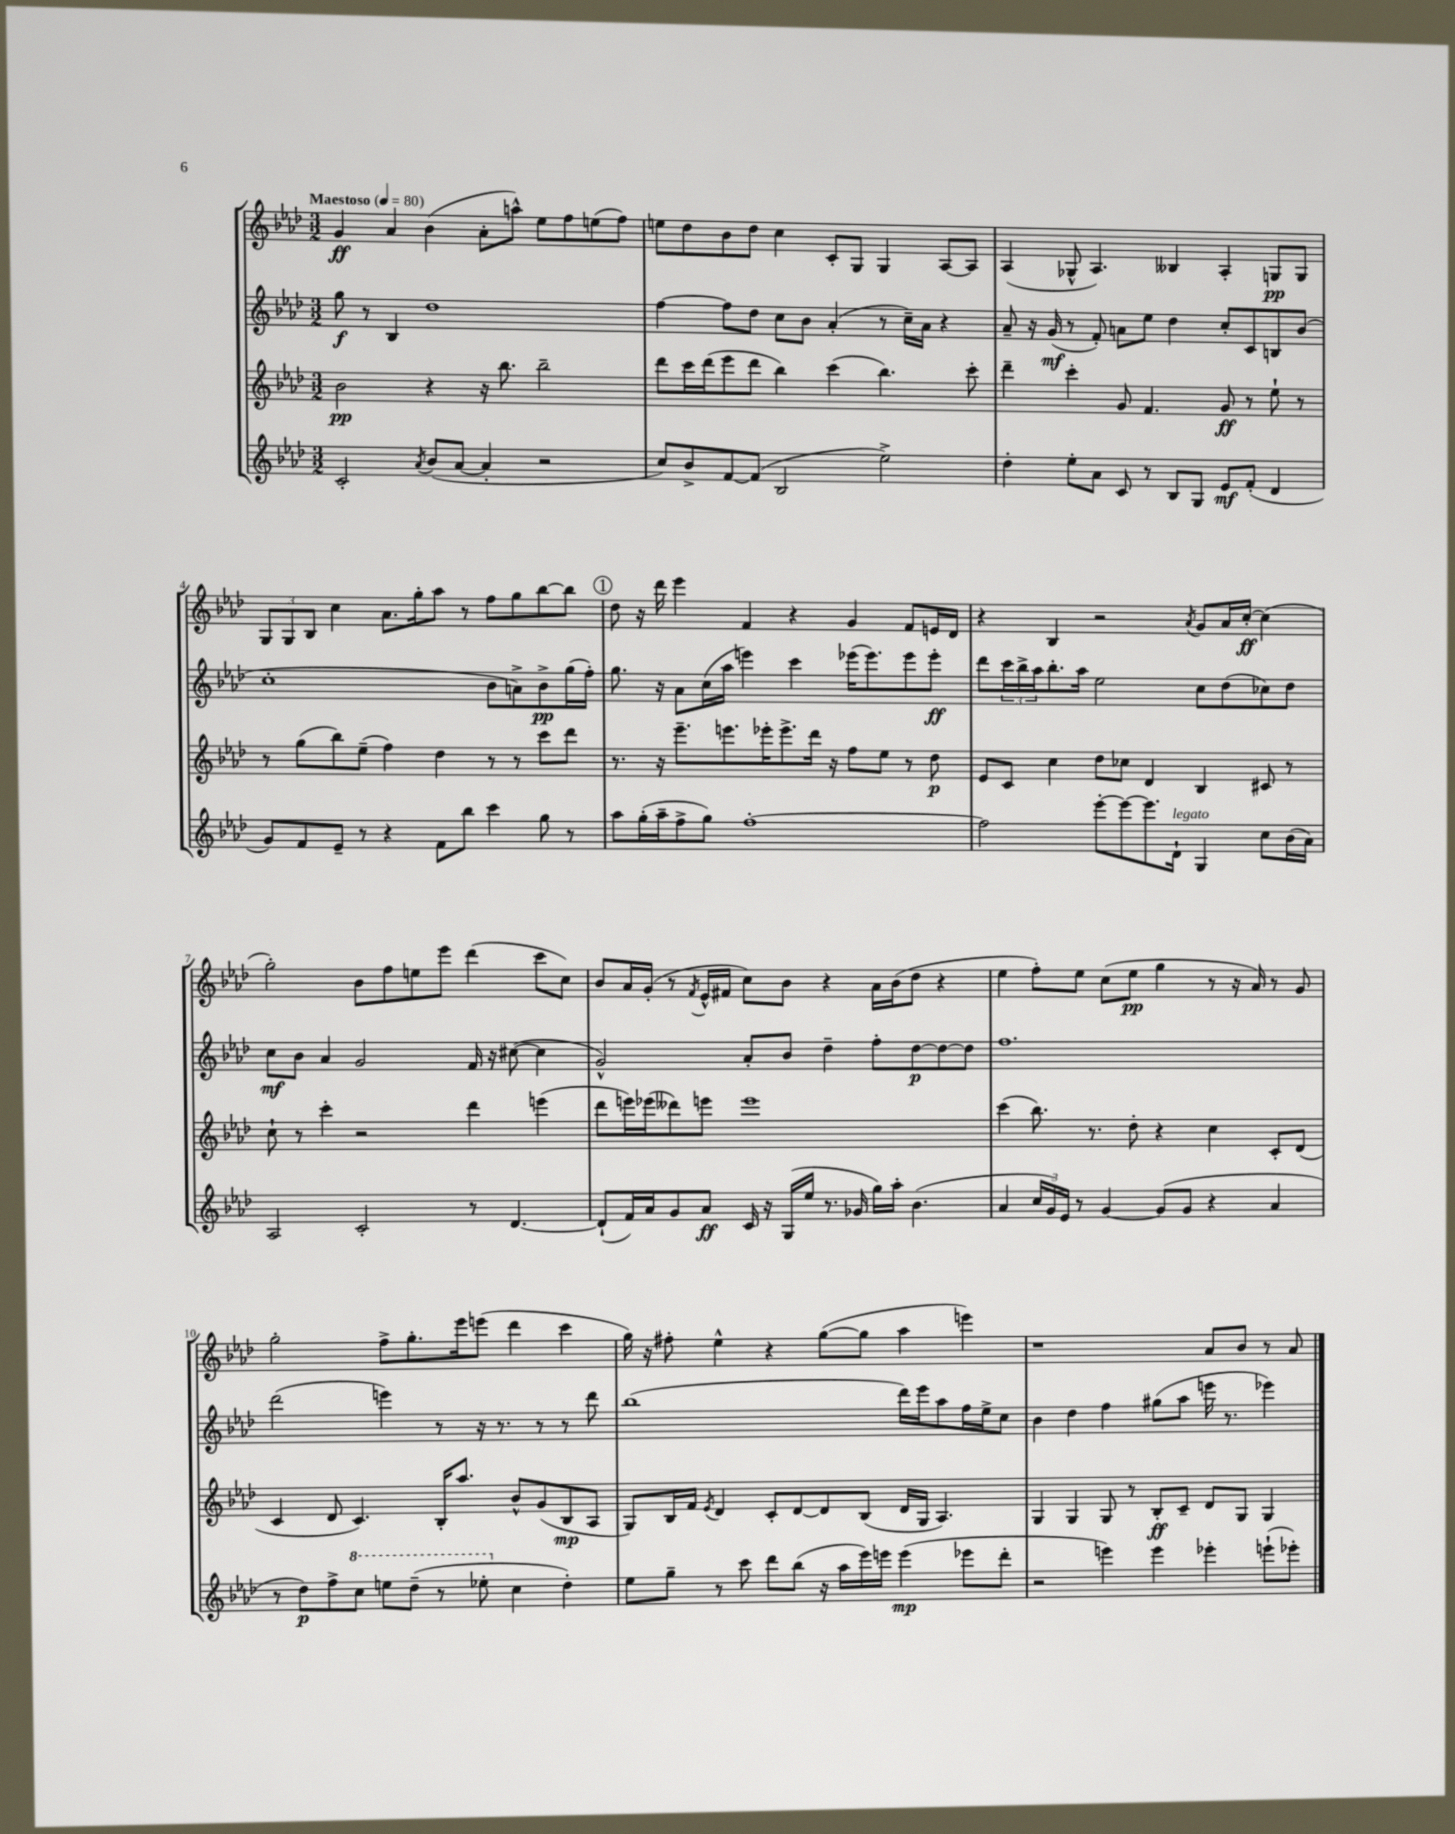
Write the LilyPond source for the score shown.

<<
\new StaffGroup <<
\new Staff = "s0" {
    \clef treble \key aes \major \numericTimeSignature \time 3/2 \tempo "Maestoso" 4 = 80
    g'4\ff aes'4 bes'4( aes'8-. a''8-^) ees''8 f''8 e''8( f''8) |
    e''8 des''8 bes'8 des''8 c''4 c'8-. g8 g4 aes8~ aes8 |
    aes4( ges8-^ aes4.) beses4 aes4-. g8\pp g8 |
    \tuplet 3/2 { g8 g8 bes8 } c''4 aes'8. g''16-. aes''8 r8 f''8 g''8 bes''8~ bes''8 |
    \mark \markup { \circle "1" } des''8 r16 des'''16 ees'''4 f'4 r4 g'4 f'8 e'16 des'16 |
    r4 bes4 r2 \acciaccatura { aes'8 } g'8 aes'16 c''16~-.\ff c''4( |
    g''2-.) bes'8 f''8 e''8 ees'''8 des'''4( c'''8 c''8) |
    bes'8 aes'16 g'16-.( r8 \acciaccatura { f'8 } ees'16-^ fis'16 c''8) bes'8 r4 aes'16 bes'16( des''8 r4 |
    ees''4 f''8-.) ees''8 c''8( ees''8\pp g''4 r8 r16 aes'16) r8 g'8 |
    g''2-. f''8-> g''8.-. ees'''16 e'''8( des'''4 c'''4 |
    g''16) r16 fis''8-. ees''4-^ r4 g''8~( g''8 aes''4 e'''4) |
    r1 aes'8 bes'8 r8 aes'8 \bar "|." |
}
\new Staff = "s1" {
    \clef treble \key aes \major \numericTimeSignature \time 3/2
    g''8\f r8 bes4 des''1 |
    f''4~ f''8 des''8 c''8 bes'8 aes'4-.( r8 c''16--) aes'16 r4 |
    aes'8-- r16 g'16\mf( r8 f'8-.) a'8 ees''8 des''4 c''8-. c'8 b8 bes'8( |
    c''1-. bes'8 a'8->) bes'8->\pp g''16( f''16-.) |
    \mark \markup { \circle "1" } g''8. r16 aes'8 c''16( aes''16 e'''4) c'''4 ees'''16( ees'''8.) ees'''8 ees'''8-.\ff |
    des'''8 \tuplet 3/2 { c'''16 bes''16-> aes''16 } bes''8.-. aes''16 ees''2 c''8 des''8( ces''8) des''8 |
    c''8\mf bes'8 aes'4 g'2 f'16 r16 cis''8~( cis''4 |
    g'2-^) aes'8-. bes'8 des''4-- f''8-. des''8~\p des''8~ des''8 |
    f''1. |
    des'''2( e'''4) r8 r16 r8. r8 r8 des'''8 |
    bes''1( des'''16) ees'''16 aes''8 f''16 ees''16-> c''8 |
    bes'4 des''4 f''4 gis''8( aes''8 e'''16 r8. ees'''4) \bar "|." |
}
\new Staff = "s2" {
    \clef treble \key aes \major \numericTimeSignature \time 3/2
    bes'2\pp r4 r16 bes''8. bes''2-- |
    des'''8 c'''16 des'''16( ees'''8 des'''8 bes''4) c'''4( bes''4.) c'''8-. |
    des'''4-- c'''4-. g'8 f'4. g'8\ff r8 ees''8-! r8 |
    r8 g''8( bes''8) ees''8--( f''4) des''4 r8 r8 c'''8 des'''8 |
    \mark \markup { \circle "1" } r8. r16 ees'''8.-- e'''8. ees'''16-. ees'''8.-> des'''16 r16 f''8 ees''8 r8 des''8\p |
    ees'8 c'8 c''4 des''8 ces''8 des'4 bes4 cis'8 r8 |
    c''8-! r8 c'''4-. r2 des'''4 e'''4( |
    des'''8 e'''16) ees'''16( deses'''8) e'''8 e'''1 |
    c'''4( bes''8.) r8. des''8-. r4 c''4 c'8-. des'8( |
    c'4 des'8 c'4.) bes16-. aes''8. bes'8-^ g'8( bes8\mp aes8 |
    g8) bes16 f'16 \acciaccatura { ees'8 } des'4 c'8-. des'8~ des'8 bes8( des'16 g16 aes4.) |
    g4 g4 g8 r8 bes8-.\ff c'8-- des'8 g8 g4 \bar "|." |
}
\new Staff = "s3" {
    \clef treble \key aes \major \numericTimeSignature \time 3/2
    c'2-. \acciaccatura { aes'8 } bes'8( aes'8~ aes'4-. r2 |
    c''8) bes'8-> f'8~ f'8( bes2 ees''2->) |
    des''4-. ees''8-. aes'8 c'8 r8 bes8 g8 ees'8\mf f'8-.( des'4 |
    g'8) f'8 ees'8-- r8 r4 f'8 bes''8 c'''4 g''8 r8 |
    \mark \markup { \circle "1" } aes''8 g''16-.( aes''16-- f''8-> g''8) f''1~-. |
    f''2 ees'''8~-. ees'''8~ ees'''8. des'16-!^\markup { \italic "legato" } g4 c''8 bes'16( aes'16) |
    aes2 c'2-. r8 des'4.~ |
    des'8-!( f'16) aes'16 g'8 aes'8\ff c'16 r16 g16( ees''16 r8. ges'16 g''16) aes''16-. bes'4.( |
    aes'4 \tuplet 3/2 { c''16 g'16) ees'16 } r8 g'4~ g'8( g'8 r4 aes'4 |
    r8 des''8\p) f''8-> \ottava #1 c'''8 e'''8 des'''8--( r8 ees'''8-. \ottava #0 c''4 des''4-.) |
    ees''8 g''8-- r8 c'''8 des'''8 bes''8( r16 aes''16 ees'''16) e'''16 e'''4\mp( ees'''8 des'''8-. |
    r2 e'''4) e'''4 ees'''4-. e'''8-!( ees'''8-.) \bar "|." |
}
>>
>>
